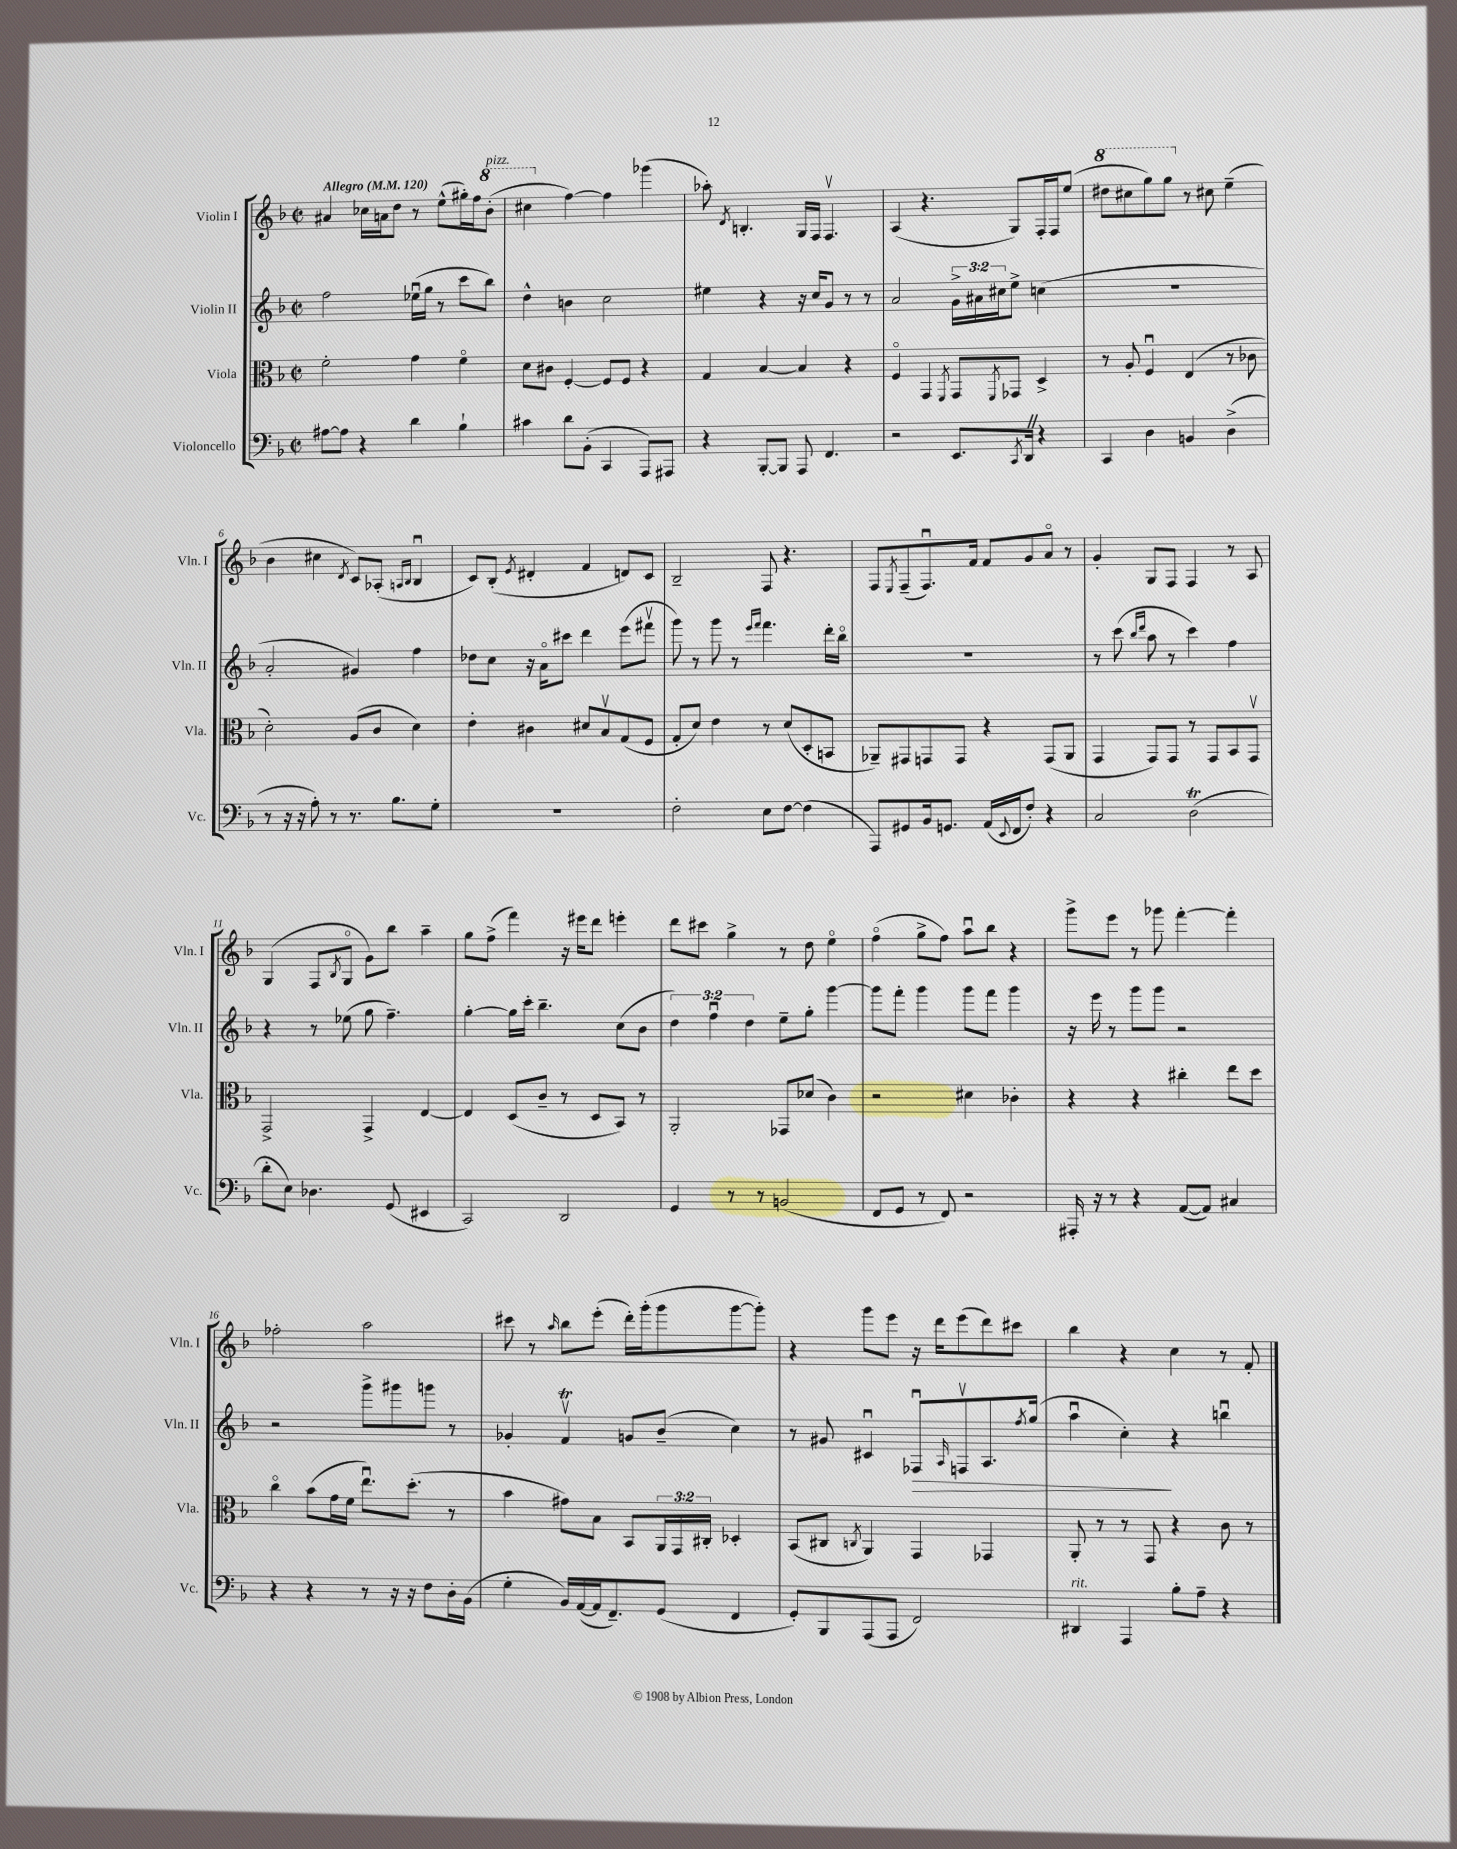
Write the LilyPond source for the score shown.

<<
\new StaffGroup <<
\new Staff = "s0" \with { instrumentName = "Violin I" shortInstrumentName = "Vln. I" } {
    \clef treble \key f \major \defaultTimeSignature \time 2/2 \tempo "Allegro" 4 = 120
    ais'4 ces''16 a'16 d''8 r8 e''8-^( gis''16-.) f''16 \ottava #1 bes''8-.^\markup { \italic "pizz." }( |
    cis'''4 \ottava #0 f''4~) f''4 ges'''4( |
    aes''8-.) \acciaccatura { d'8 } b4.-. g16 f16 f4.\upbow |
    a4( r4. g8) f16-. f16 e''8( |
    \ottava #1 dis'''8 cis'''8 g'''8) g'''8 \ottava #0 r8 cis''8 e''4--( |
    bes'4 cis''4 \acciaccatura { d'8 } c'8) aes8-.( \grace { a16 bes16 } bes4\downbow |
    c'8) bes8-.( \acciaccatura { e'8 } dis'4-. f'4 d'8) c'8 |
    bes2-- f8 r4. |
    f8 \acciaccatura { e8 } f8--( f8.\downbow) f'16 f'8 g'8 a'8\flageolet r8 |
    g'4-. g8 f8 f4 r8 a8 |
    g4( f8 \acciaccatura { bes8 } g8\flageolet g'8) bes''8 a''4-- |
    g''8 f''8->( f'''4) r16 eis'''16 d'''8 e'''4-. |
    d'''8 cis'''8 g''4-> r8 d''8 e''4\flageolet |
    f''4\flageolet( g''8-> f''8) a''8\downbow bes''8 r4 |
    g'''8-> e'''8 r8 ges'''8 f'''4~-. f'''4-. |
    fes''2-. a''2 |
    cis'''8 r8 \grace { a''16 } bes''8 e'''8-.( d'''16-.) g'''16-.( g'''8 g'''8~ g'''8-.) |
    r4 g'''8 e'''8 r16 d'''16 e'''8( d'''8) cis'''8 |
    bes''4 r4 c''4 r8 f'8-. \bar "|." |
}
\new Staff = "s1" \with { instrumentName = "Violin II" shortInstrumentName = "Vln. II" } {
    \clef treble \key f \major \defaultTimeSignature \time 2/2 \override Staff.TupletNumber.text = #tuplet-number::calc-fraction-text
    f''2 ees''16\downbow( g''16 r8 c'''8 bes''8) |
    d''4-^ b'4 c''2 |
    eis''4 r4 r16 c''16 g'8 r8 r8 |
    a'2 \tuplet 3/2 { g'16-> ais'16 cis''16 } e''8-> c''4( |
    R1 |
    a'2-. gis'4) f''4 |
    des''8 c''8 r16 a'16\flageolet cis'''8 d'''4 e'''8( fis'''8\upbow |
    g'''8) r8 g'''8 r8 \grace { e'''16 f'''16 } f'''4. d'''16-. bes''16\flageolet |
    R1 |
    r8 c'''8( \grace { bes''16 d'''16 } a''8 r8 c'''4) f''4 |
    r4 r8 ees''8( g''8 f''4.--) |
    g''4~-. g''16 c'''16-. bes''4.-- c''8( bes'8 |
    \tuplet 3/2 { d''4) f''4\downbow d''4 } e''8-- g''8-. g'''4~ |
    g'''8 f'''8-. g'''4 g'''8 f'''8 g'''4 |
    r16 e'''16 r8 g'''8 g'''8 r2 |
    r2 g'''8-> gis'''8 g'''8 r8 |
    ges'4-. f'4\upbow\trill g'8 bes'8--( c''4) |
    r8 gis'8 cis'4\downbow fes8\downbow\> \grace { a16 } f8\upbow a8. \acciaccatura { f''8 } g''16( |
    a''4\downbow c''4-.\!) r4 b''4\downbow \bar "|." |
}
\new Staff = "s2" \with { instrumentName = "Viola" shortInstrumentName = "Vla." } {
    \clef alto \key f \major \defaultTimeSignature \time 2/2 \override Staff.TupletNumber.text = #tuplet-number::calc-fraction-text
    f'2-. g'4 f'4\flageolet |
    d'8 cis'8 f4~-. f8 f8 r4 |
    g4 bes4~ bes4 r4 |
    f4\flageolet g,4 \acciaccatura { f,8 } g,8 \acciaccatura { f,8 } ges,8 d4-> |
    r8 a8-. f4\downbow e4( r8 ces'8 |
    d'2-.) a8( c'8 d'4) |
    e'4-. cis'4 dis'8 bes8\upbow g8( f8 |
    g8-. d'8) e'4 r8 d'8( d8-. b,8 |
    aes,8--) gis,8 g,8 g,8 r4 g,8( aes,8 |
    g,4 g,8) g,8 r8 g,8 bes,8 g,8\upbow |
    g,2-> g,4-> e4~ |
    e4 d8( c'8-- r8 d8 bes,8) r8 |
    a,2-. ges,8 des'8( c'4) |
    r2 dis'4 ces'4-. |
    r4 r4 cis''4-. e''8 d''8 |
    c''4\flageolet bes'8( g'16 f'16 e''8.\downbow) d''8.-.( r8 |
    bes'4 gis'8) bes8 bes,8 \tuplet 3/2 { a,16 g,16 cis16-. } des4-. |
    bes,8( cis8 \acciaccatura { c8 } a,4) g,4 ges,4 |
    a,8-. r8 r8 g,8 r4 c'8 r8 \bar "|." |
}
\new Staff = "s3" \with { instrumentName = "Violoncello" shortInstrumentName = "Vc." } {
    \clef bass \key f \major \defaultTimeSignature \time 2/2
    ais8~ ais8 r4 d'4 bes4-! |
    cis'4 d'8 bes,8-.( c,4 a,,8) ais,,8 |
    r4 bes,,8~-. bes,,8 a,,8 f,4. |
    r2 e,8. \acciaccatura { c,8 } d,16 \once \override BreathingSign.text = \markup { \musicglyph "scripts.caesura.straight" } \breathe r4 |
    c,4 d4 b,4 d4->( |
    r8 r16 r16 a8-.) r8 r8. bes8. g8-. |
    R1 |
    f2-. e8 f8~ f4( |
    a,,8) gis,8 bes,16 g,8. a,16( \appoggiatura { e,8 } f,16 f8-.) r4 |
    c2 d2\trill( |
    d'8-. e8) des4. g,8( eis,4 |
    c,2) d,2 |
    g,4 r8 r8 b,2( |
    f,8 g,8 r8 f,8) r2 |
    ais,,16-. r16 r8 r4 a,8~( a,8) cis4 |
    r4 r4 r8 r16 r16 f8 d16-. bes,16( |
    g4-. bes,16) a,16~( a,16 f,8.--) g,8( f,4 |
    g,8-.) bes,,8 a,,8( a,,8 f,2) |
    dis,4^\markup { \italic "rit." } a,,4 bes8-. a8-- r4 \bar "|." |
}
>>
>>
